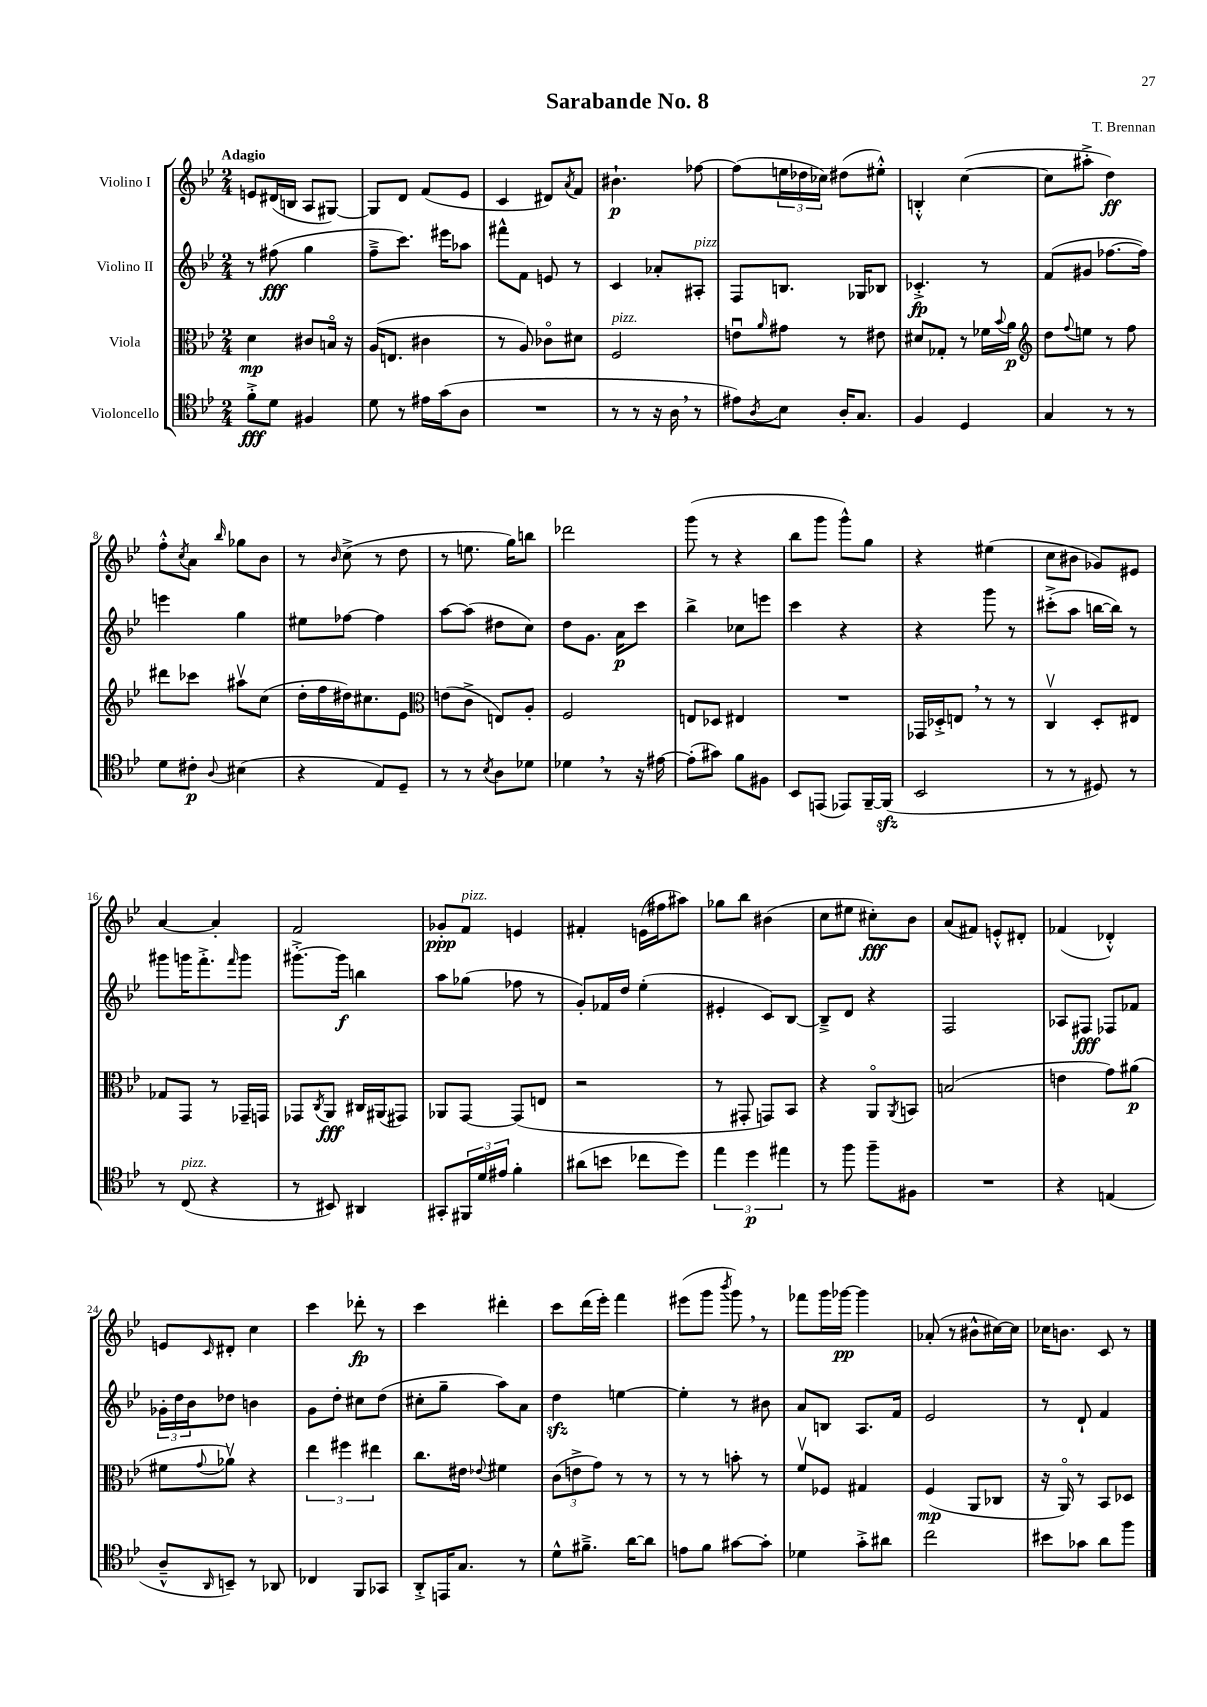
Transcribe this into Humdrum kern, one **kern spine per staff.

**kern	**dynam	**kern	**dynam	**kern	**dynam	**kern	**dynam
*part4	*part4	*part3	*part3	*part2	*part2	*part1	*part1
*staff4	*staff4	*staff3	*staff3	*staff2	*staff2	*staff1	*staff1
*I"Violoncello	*	*I"Viola	*	*I"Violino II	*	*I"Violino I	*
*clefC4	*	*clefC3	*	*clefG2	*	*clefG2	*
*k[b-e-]	*	*k[b-e-]	*	*k[b-e-]	*	*k[b-e-]	*
*M2/4	*	*M2/4	*	*M2/4	*	*M2/4	*
=1	=1	=1	=1	=1	=1	=1	=1
!	!	!	!	!	!	!LO:TX:a:B:t=Adagio	!
8f'^\L	fff	4d\	mp	8r	.	8en/L	.
8d\J	.	.	.	(8ff#X\	fff	(16d#X/L	.
.	.	.	.	.	.	16Bn/JJ	.
4F#X/	.	8c#X/L	.	4gg\	.	8A/L	.
.	.	16Bn/Jk	.	.	.	[8G#X/J)	.
.	.	16r	.	.	.	.	.
=2	=2	=2	=2	=2	=2	=2	=2
8d\	.	(16A/KL	.	8ff~^\L	.	8G#/L]	.
.	.	8.En/J	.	.	.	.	.
8r	.	.	.	8.ccc\J)	.	8d/J	.
16e#X\LL	.	4c#X\	.	.	.	(8f/L	.
(16g\J	.	.	.	16eee#X\KL	.	.	.
8A\J	.	.	.	8aa-X\J	.	8e-/J	.
=3	=3	=3	=3	=3	=3	=3	=3
2r	.	8r	.	8fff#X^^\L	.	4c/	.
.	.	8A/)	.	8f\J	.	.	.
.	.	8c-X\L	.	8en/	.	8d#X/L)	.
.	.	.	.	.	.	8qa/	.
.	.	8d#X\J	.	8r	.	8f/J	.
=4	=4	=4	=4	=4	=4	=4	=4
!	!	!LO:TX:a:i:t=pizz.	!	!	!	!	!
8r	.	2F/	.	4c/	.	4.b#X`\	p
8r	.	.	.	.	.	.	.
16r	.	.	.	8a-X'/L	.	.	.
16A,\	.	.	.	.	.	.	.
!	!	!	!	!LO:TX:a:i:t=pizz.	!	!	!
8r	.	.	.	8A#X'/J	.	[8ff-X\	.
=5	=5	=5	=5	=5	=5	=5	=5
8e#X\L)	.	8enu\L	.	8F/L	.	(8ff-\L]	.
8qA/	.	16qqa/	.	.	.	.	.
8B-\J	.	8g#X\J	.	8.Bn/J	.	24een\L	.
.	.	.	.	.	.	24dd-X\	.
.	.	.	.	.	.	24cc-X\JJ)	.
16A'/KL	.	8r	.	.	.	(8dd#X\L	.
8.G/J	.	.	.	16G-X/KL	.	.	.
.	.	8e#X\	.	8B-X/J	.	8ee#X'^^\J)	.
=6	=6	=6	=6	=6	=6	=6	=6
4F/	.	8d#X/L	.	4.c-X'^/	fp	4Bn'^^/	.
.	.	8G-X'/J	.	.	.	.	.
4D/	.	8r	.	.	.	([4cc\	.
.	.	16f-X\LL	.	8r	.	.	.
.	.	8qqb-/	.	.	.	.	.
.	.	16a\JJ	p	.	.	.	.
=7	=7	=7	=7	=7	=7	=7	=7
*	*	*clefG2	*	*	*	*	*
4G/	.	8dd\L	.	(8f/L	.	8cc\L]	.
.	.	8qqff/	.	.	.	.	.
.	.	8een\J	.	8g#X/J	.	8aa#X'^\J	.
8r	.	8r	.	[8.ff-X\L	.	4dd\)	ff
8r	.	8ff\	.	.	.	.	.
.	.	.	.	16ff-\Jk])	.	.	.
!!LO:LB:g=z
=8	=8	=8	=8	=8	=8	=8	=8
8d\L	.	8ddd#X\L	.	4eeen\	.	8ff'^^\L	.
.	.	.	.	.	.	8qcc/	.
8c#X'\J	p	8ccc-X\J	.	.	.	8a\J	.
8qqA/	.	.	.	.	.	16qqbb-/	.
(4B#X\	.	8aa#Xv\L	.	4gg\	.	8gg-X\L	.
.	.	(8cc\J	.	.	.	8b-\J	.
=9	=9	=9	=9	=9	=9	=9	=9
4r	.	16dd'\LL	.	8ee#X\L	.	8r	.
.	.	16ff\	.	.	.	.	.
.	.	.	.	.	.	16qqb-/	.
.	.	16dd#X\J)	.	[8ff-X\J	.	(8cc^\	.
.	.	8.cc#X\	.	.	.	.	.
8E-/L)	.	.	.	4ff-\]	.	8r	.
8D~/J	.	8e-\J	.	.	.	8dd\	.
=10	=10	=10	=10	=10	=10	=10	=10
*	*	*clefC3	*	*	*	*	*
8r	.	(8en\L	.	[8aa\L	.	8r	.
8r	.	8c^\J	.	(8aa\J]	.	8.een\	.
8qB-/	.	.	.	.	.	.	.
8A\L	.	8En/L)	.	8dd#X\L	.	.	.
.	.	.	.	.	.	16gg\KL)	.
8d-X\J	.	8A'/J	.	8cc\J)	.	8bbn\J	.
=11	=11	=11	=11	=11	=11	=11	=11
4d-X,\	.	2F/	.	8dd\L	.	2ddd-X\	.
.	.	.	.	8.g\J	.	.	.
8r	.	.	.	.	.	.	.
.	.	.	.	16a\KL	p	.	.
16r	.	.	.	8ccc\J	.	.	.
[16e#X\	.	.	.	.	.	.	.
=12	=12	=12	=12	=12	=12	=12	=12
(8e#'\L]	.	8En/L	.	4bb-^\	.	(8ggg\	.
8g#X\J)	.	8D-X/J	.	.	.	8r	.
8f\L	.	4E#X/	.	8cc-X\L	.	4r	.
8F#X\J	.	.	.	8eeen\J	.	.	.
=13	=13	=13	=13	=13	=13	=13	=13
8BB-/L	.	2r	.	4ccc\	.	8bb-\L	.
(8EEn/J	.	.	.	.	.	8ggg\J	.
8EE-X/L)	.	.	.	4r	.	8ggg^^\L)	.
[16FF~/L	.	.	.	.	.	8gg\J	.
(16FFzz/JJ]	.	.	.	.	.	.	.
=14	=14	=14	=14	=14	=14	=14	=14
2BB-/	.	16GG-X/LL	.	4r	.	4r	.
.	.	16D-X'^/J	.	.	.	.	.
.	.	8En,/J	.	.	.	.	.
.	.	8r	.	8ggg\	.	(4ee#X\	.
.	.	8r	.	8r	.	.	.
=15	=15	=15	=15	=15	=15	=15	=15
8r	.	4Cv/	.	(8ccc#X'^\L	.	8cc\L	.
8r	.	.	.	8aa\J	.	8b#X\J	.
8D#X/)	.	8D'/L	.	[16bbn\LL	.	8g-X/L)	.
.	.	.	.	16bb\JJ])	.	.	.
8r	.	8E#X/J	.	8r	.	8e#X/J	.
!!LO:LB:g=z
=16	=16	=16	=16	=16	=16	=16	=16
8r	.	8G-X/L	.	8ggg#X\L	.	[4a/	.
!LO:TX:a:i:t=pizz.	!	!	!	!	!	!	!
(8C/	.	8GG/J	.	16gggn\K	.	.	.
.	.	.	.	8.fff'^\	.	.	.
4r	.	8r	.	.	.	4a'/]	.
.	.	.	.	16qqfff/	.	.	.
.	.	16GG-X~/LL	.	8ggg\J	.	.	.
.	.	16GGn/JJ	.	.	.	.	.
=17	=17	=17	=17	=17	=17	=17	=17
8r	.	8GG-X/L	.	[8.ggg#X'^\L	.	2f/	.
.	.	8qC/	.	.	.	.	.
8BB#X/)	.	8AA/J	fff	.	.	.	.
.	.	.	.	16ggg#\Jk]	f	.	.
4AA#X/	.	16C#X/LL	.	4bbn\	.	.	.
.	.	(16AA#X/J	.	.	.	.	.
.	.	8GG#X/J)	.	.	.	.	.
=18	=18	=18	=18	=18	=18	=18	=18
8GG#X'/L	.	8AA-X/L	.	8aa\L	.	8g-X'/L	ppp
!	!	!	!	!	!	!LO:TX:a:i:t=pizz.	!
24FF#X/L	.	[8GG/J	.	(8gg-X\J	.	8f/J	.
24d/	.	.	.	.	.	.	.
24e#X/JJ	.	.	.	.	.	.	.
4f'\	.	(8GG/L]	.	8ff-X\	.	4en/	.
.	.	8En/J	.	8r	.	.	.
=19	=19	=19	=19	=19	=19	=19	=19
(8a#X\L	.	2r	.	8g'/L)	.	4f#X'/	.
8bn\J	.	.	.	16f-X/L	.	.	.
.	.	.	.	16dd/JJ	.	.	.
8cc-X\L	.	.	.	(4ee-'\	.	(16en\LL	.
.	.	.	.	.	.	16ff#X\J	.
8dd\J)	.	.	.	.	.	8aa#X\J)	.
=20	=20	=20	=20	=20	=20	=20	=20
6ee-\	.	8r	.	4e#X'/	.	8gg-X\L	.
.	.	8GG#X'/	.	.	.	8bb-\J	.
6dd\	p	.	.	.	.	.	.
.	.	8GGn/L)	.	8c/L)	.	(4b#X\	.
6ee#X\	.	.	.	.	.	.	.
.	.	8BB-/J	.	[8B-/J	.	.	.
=21	=21	=21	=21	=21	=21	=21	=21
8r	.	4r	.	8B-~^/L]	.	8cc\L	.
8ff\	.	.	.	8d/J	.	8ee#X\J	.
8ff~\L	.	8AA/L	.	4r	.	8cc#X'\L)	fff
.	.	8qAA/	.	.	.	.	.
8F#X\J	.	8BBn/J	.	.	.	8b-\J	.
=22	=22	=22	=22	=22	=22	=22	=22
2r	.	(2Bn/	.	2F/	.	(8a/L	.
.	.	.	.	.	.	8f#X/J)	.
.	.	.	.	.	.	8en'^^/L	.
.	.	.	.	.	.	8d#X'/J	.
=23	=23	=23	=23	=23	=23	=23	=23
4r	.	4en\	.	8A-X/L	.	(4f-X/	.
.	.	.	.	8F#X/J	fff	.	.
(4En/	.	8g\L)	.	8F-X/L	.	4d-X'^^/)	.
.	.	(8a#X\J	p	8f-X/J	.	.	.
!!LO:LB:g=z
=24	=24	=24	=24	=24	=24	=24	=24
8A~^^/L	.	8f#X\L	.	24g-X'\LL	.	8en/L	.
.	.	.	.	24dd\	.	.	.
.	.	.	.	24b-\J	.	.	.
16qqAA/	.	8qqg/	.	.	.	16qqc/	.
8BBn~/J)	.	8a-Xv\J)	.	8dd-X\J	.	8d#X'/J	.
8r	.	4r	.	4bn\	.	4cc\	.
8AA-X/	.	.	.	.	.	.	.
=25	=25	=25	=25	=25	=25	=25	=25
4C-X/	.	6ee-\	.	8g\L	.	4ccc\	.
.	.	.	.	8dd'\J	.	.	.
.	.	6ff#X\	.	.	.	.	.
8FF/L	.	.	.	8cc#X\L	.	8ddd-X'\	fp
.	.	6ee#X\	.	.	.	.	.
8GG-X/J	.	.	.	(8dd\J	.	8r	.
=26	=26	=26	=26	=26	=26	=26	=26
8AA'^/L	.	8.cc\L	.	8cc#X'\L	.	4ccc\	.
16EEn/K	.	.	.	8gg~\J	.	.	.
8.G/J	.	16e#X\Jk	.	.	.	.	.
.	.	8qqe-X/	.	.	.	.	.
.	.	4f#X\	.	8aa\L)	.	4ddd#X'\	.
8r	.	.	.	8a\J	.	.	.
=27	=27	=27	=27	=27	=27	=27	=27
8d^^\L	.	(12c\L	.	4ddzz\	.	8ccc\L	.
.	.	12en^\	.	.	.	.	.
8.f#X~^\J	.	.	.	.	.	(16ddd\L	.
.	.	12g\J)	.	.	.	.	.
.	.	.	.	.	.	16eee-'\JJ)	.
.	.	8r	.	[4een\	.	4fff\	.
[16a\KL	.	.	.	.	.	.	.
8a\J]	.	8r	.	.	.	.	.
=28	=28	=28	=28	=28	=28	=28	=28
8en\L	.	8r	.	4ee'\]	.	(8eee#X\L	.
8f\J	.	8r	.	.	.	8ggg\J	.
.	.	.	.	.	.	8qbbb-/	.
[8g#X\L	.	8bn'\	.	8r	.	8ggg,\)	.
8g#'\J]	.	8r	.	8b#X\	.	8r	.
=29	=29	=29	=29	=29	=29	=29	=29
4d-X\	.	8fv/L	.	8a/L	.	8fff-X\L	.
.	.	8F-X/J	.	8Bn/J	.	16ggg\L	.
.	.	.	.	.	.	[16ggg-X\JJ	pp
8g'^\L	.	4G#X/	.	8.A/L	.	4ggg-\]	.
8a#X\J	.	.	.	.	.	.	.
.	.	.	.	16f/Jk	.	.	.
=30	=30	=30	=30	=30	=30	=30	=30
2cc\	.	(4F/	mp	2e-/	.	(8a-X'/	.
.	.	.	.	.	.	8r	.
.	.	8AA/L	.	.	.	8b#X^^\L	.
.	.	8C-X/J	.	.	.	[16cc#X\L)	.
.	.	.	.	.	.	16cc#\JJ]	.
=31	=31	=31	=31	=31	=31	=31	=31
8b#X\L	.	16r	.	8r	.	16cc-X\KL	.
.	.	16AA/)	.	.	.	8.bn\J	.
8g-X\J	.	8r	.	8d`/	.	.	.
8a\L	.	8BB-/L	.	4f/	.	8c/	.
8ff\J	.	8D-X/J	.	.	.	8r	.
==	==	==	==	==	==	==	==
*-	*-	*-	*-	*-	*-	*-	*-
